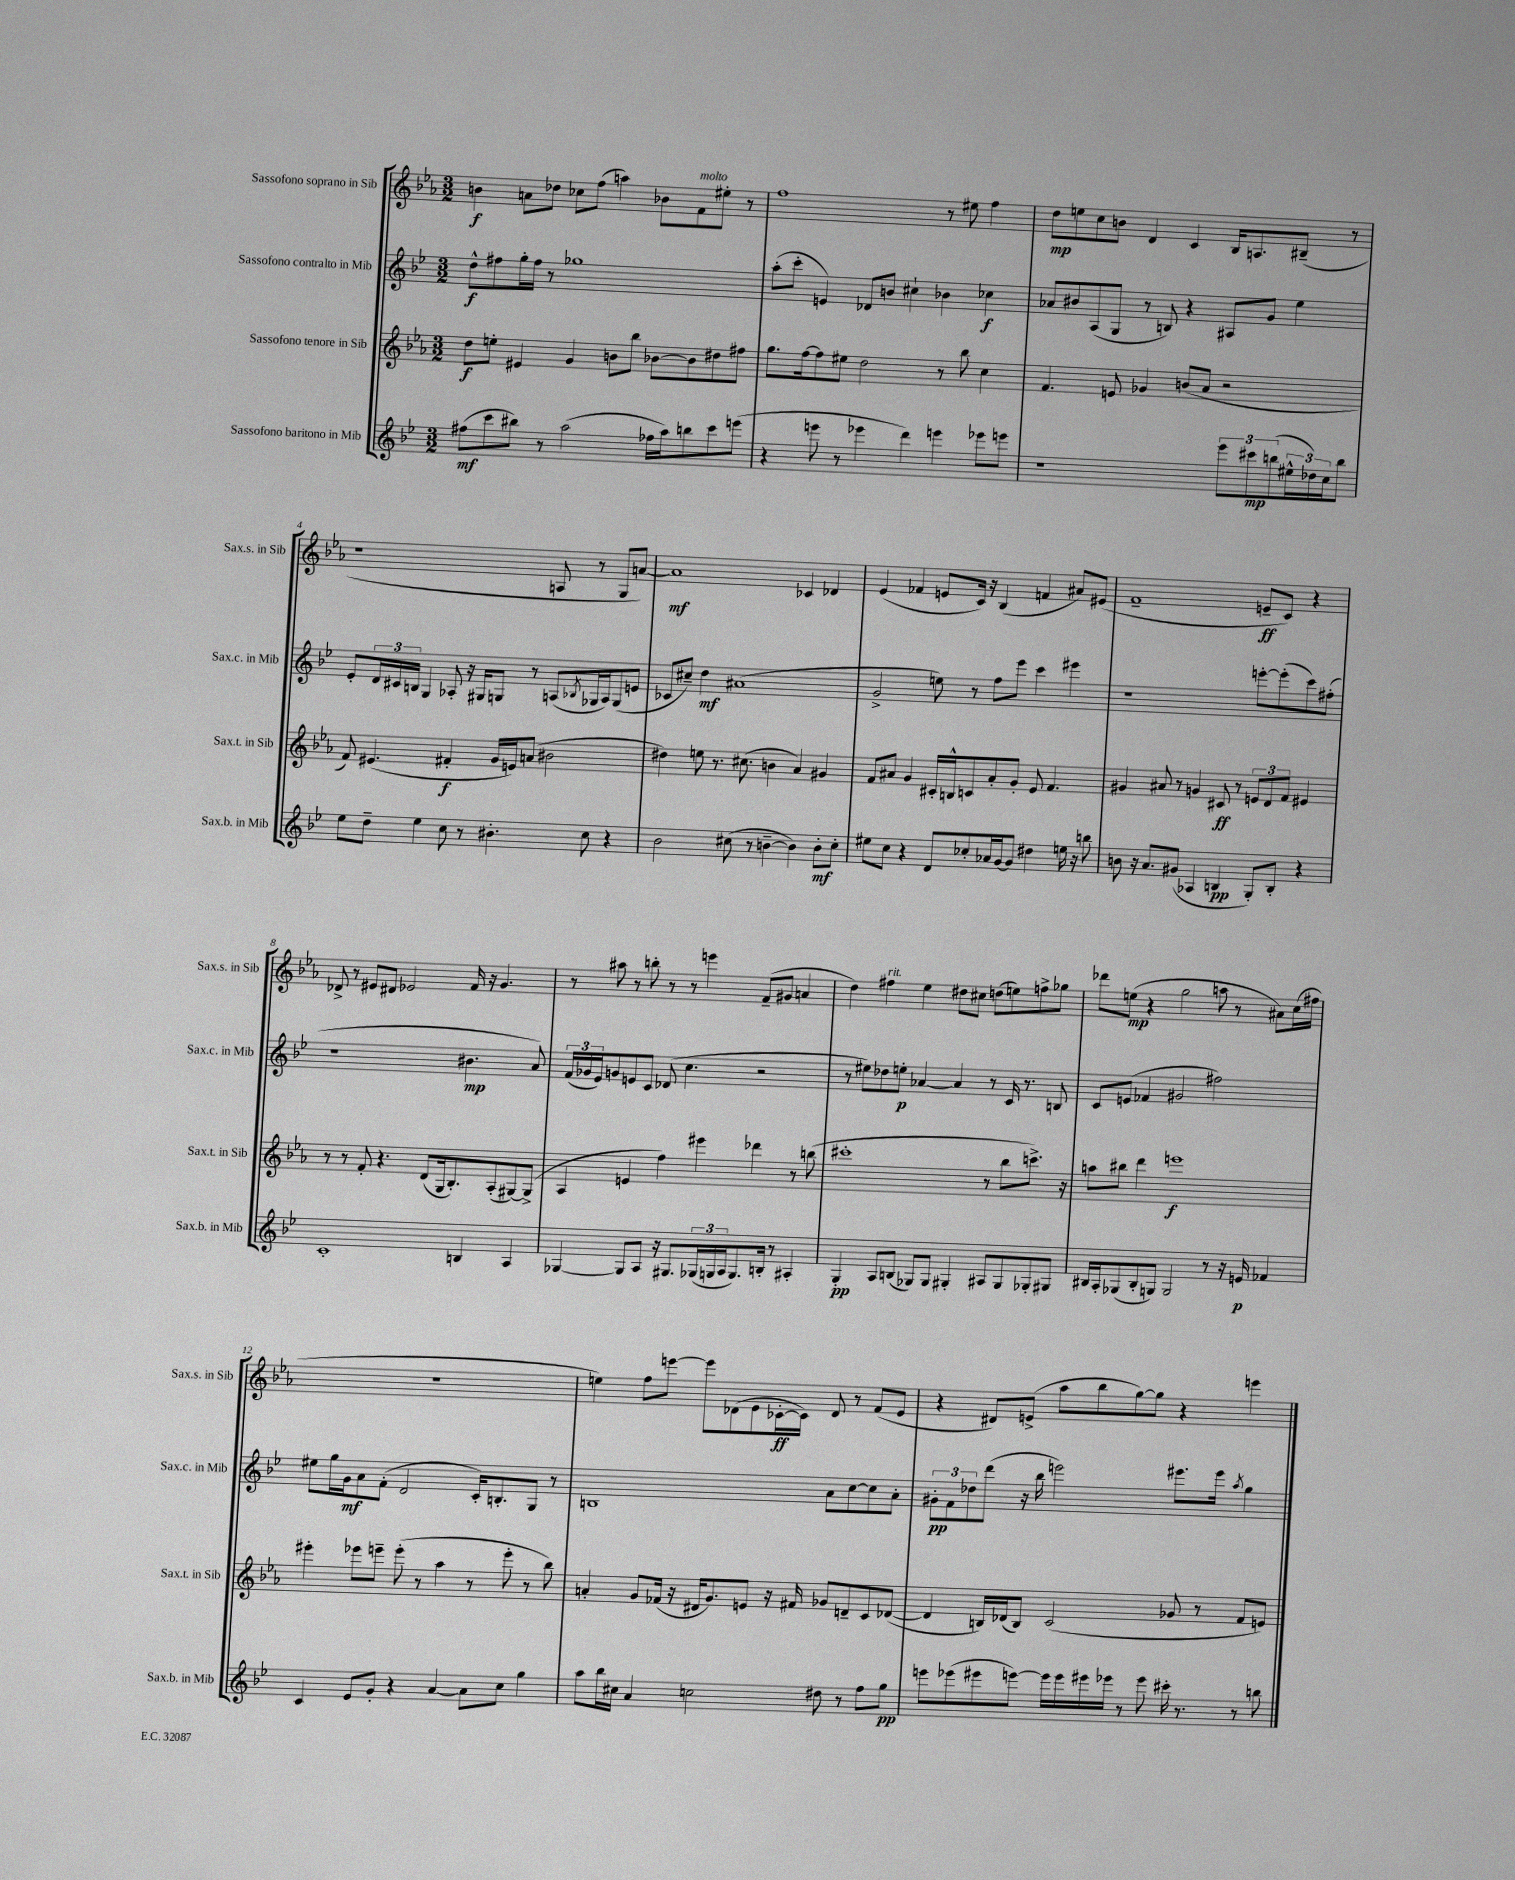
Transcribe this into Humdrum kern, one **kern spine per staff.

**kern	**kern	**kern	**kern
*staff4	*staff3	*staff2	*staff1
*clefG2	*clefG2	*clefG2	*clefG2
*k[b-e-]	*k[b-e-a-]	*k[b-e-]	*k[b-e-a-]
*M3/2	*M3/2	*M3/2	*M3/2
(8ff#	8dd	8dd^^	4b
8ccc	8ee'	8ff#	.
8bb#)	4e#	16gg'	8a
.	.	16ff#	.
8r	.	8r	8dd-
(2aa	4g	1gg-	8cc-
.	.	.	(8ff
.	8b	.	4aa)
.	8bb-	.	.
16ff-	[8b-	.	8b-
16aa)	.	.	.
8bb	8b-]	.	8f
8ccc	8dd#	.	8ee#'
(8eee	8ff#	.	8r
=	=	=	=
4r	8.gg	(8aa'	1ff
.	.	8ccc'	.
.	[16ff	.	.
8eee	8ff]	4e)	.
8r	8ee#	.	.
4eee-	2dd	8d-	.
.	.	8b	.
4ddd)	.	4cc#`	.
4eee	8r	4b-	8r
.	8bb-	.	8ee#
8eee-	4cc	4cc-	4ff
8eee	.	.	.
=	=	=	=
1r	4.f	8a-	8dd
.	.	8b#	8ee
.	.	(8A	8cc
.	8e	8G	8b
.	4g-	8r	4d
.	.	8B)	.
.	(8b	4r	4c
.	8a-	.	.
12eee-	2r	8A#	16B-
.	.	.	8.A
12ccc#	.	.	.
.	.	8g	.
(12bb	.	.	.
24ee#^^	.	4ee-	(8B#~
24dd-)	.	.	.
24cc	.	.	.
8bb	.	.	8r
=	=	=	=
8ee-	8f)	8e-'	1r
8dd~	(4.e#	24d	.
.	.	24c#	.
.	.	24B	.
4ee-	.	4G	.
8cc	4f#'	8A-'	.
8r	.	16r	.
.	.	16G#	.
4.b#'	16g	8G	.
.	16e)	.	.
.	(8a	8r	.
.	2b#	(8A	8A
.	.	8qB-	.
8cc	.	16G-	8r
.	.	16A)	.
4r	.	(8G-	8G
.	.	8e	[8a)
=	=	=	=
2b-	4dd#)	8c-	1a]
.	.	8cc#~)	.
.	8ee	4dd	.
.	8.r	.	.
(8cc#	.	(1a#	.
.	(8.cc#	.	.
8r	.	.	.
[4b~	4b	.	.
4b])	4a-)	.	4c-
8b'	4g#	.	4d-
8cc#'	.	.	.
=	=	=	=
8ee#	8f	2g^	(4e-
8cc	8a#	.	.
4r	4g	.	4f-
8d	16c#'	8ee)	8e
.	16B^^	.	.
8cc-'	8c	8r	16c)
.	.	.	16r
16a-	8a#'	8ff	(4B-
[16g	.	.	.
8g]	8g'	8eee-	.
4dd#	8e-	4ccc	4f
.	4.f	.	.
16ee	.	4eee#	8a#)
16r	.	.	.
8bb	.	.	(8e#
=	=	=	=
8b	4g#	1r	1f~
16r	.	.	.
8.a	.	.	.
.	8a#	.	.
(8g#	8r	.	.
4A-	4g	.	.
4B	8c#	.	.
.	8r	.	.
8G')	12e	[8eee'	8e~
.	12d	.	.
8B'	.	(8eee']	8c)
.	12f	.	.
4r	4e#	8ccc)	4r
.	.	(8ff#'	.
=	=	=	=
1c'	8r	1r	8d-^
.	8r	.	8r
.	8f'	.	8e#
.	4.r	.	8d#
.	.	.	2e-
.	(8d	.	.
.	16G	.	.
.	8.B-')	.	.
4B	.	4.b#	16f
.	.	.	16r
.	(8A-'	.	4.g
4A	[8G#)	.	.
.	(8G#^]	8a)	.
=	=	=	=
[4G-	4A-	(24f	8r
.	.	24g-	.
.	.	24e-)	.
.	.	8g	8aa#
8G-]	4e	8e	8r
8A	.	8c	8bb'
16r	4ff)	(8d-	8r
8.G#	.	.	.
.	.	4.cc	8r
(24G-	4eee#	.	4eee
24G	.	.	.
24A	.	.	.
8.G)	.	.	.
.	4ddd-	2r	(8f~
16B'	.	.	.
8r	.	.	8g#
4A#'	8r	.	4a
.	(8bb	.	.
=	=	=	=
4G'	1ccc#'	8r	4dd)
.	.	8ee#)	.
8A	.	8dd-	4ff#
(8B	.	8ee'	.
8G-)	.	[4a-	4ee-
8G-	.	.	.
4G#'	.	4a-]	8dd#
.	.	.	8cc#
8A#	8r	8r	(8dd
8G#	8bb-	16c	8ee)
.	.	8.r	.
8G-'	8.ccc^)	.	8ff^
8G#	.	8B	8gg-
.	16r	.	.
=	=	=	=
16B#	8aa	8c	8ddd-
16A'	.	.	.
(8G-	8bb#	(8e	(8ee
8B#'	4ddd	4f-	4r
8G)	.	.	.
2G	1eee	2g#	2gg
8r	.	2ff#)	8aa
16r	.	.	8r
16e	.	.	.
4f-	.	.	8a#)
.	.	.	(16cc
.	.	.	16ff#
=	=	=	=
4c	4eee#'	8ee#	1.r
.	.	16gg	.
.	.	16g	.
8e-	8eee-	8a	.
8g'	8eee~	(8f'	.
4r	(8eee'	2d	.
.	8r	.	.
[4a	4aa-	.	.
8a]	8r	16c')	.
.	.	8.B'	.
8cc	8eee'	.	.
4gg	8r	8G	.
.	8bb-)	8r	.
=	=	=	=
8aa	4a'	1B	4ee)
16bb-	.	.	.
16cc#	.	.	.
4a	8g	.	8ff
.	(16f-	.	[8eee
.	16r	.	.
2cc	16d#	.	8eee]
.	8.g)	.	.
.	.	.	(8d-
.	8e	.	8e-
.	16r	.	[16c-'
.	16f#	.	16c-])
8dd#	8g-	8a	8d-
8r	8d~	[8cc	8r
8ff	8c	8cc]	(8f
8gg	([8d-	8a'	8e-
=	=	=	=
8eee	4d-]	12g#'	4r
.	.	12f	.
(8eee-	.	.	.
.	.	12dd-	.
8eee#	16B)	(8ddd	8d#)
.	(16d-	.	.
[8eee)	8B)	16r	(8e^
.	.	16bb-	.
16eee]	(2c	2eee)	8aa-
16eee	.	.	.
16eee#	.	.	8bb-
16eee-	.	.	.
8r	.	.	[8gg)
8eee-	.	.	8gg]
16ccc#'	8g-	8.eee#	4r
8.r	.	.	.
.	8r	.	.
.	.	16eee#	.
.	.	8qaa	.
8r	8f	4gg	4eee
8bb	8e)	.	.
==	==	==	==
*-	*-	*-	*-
